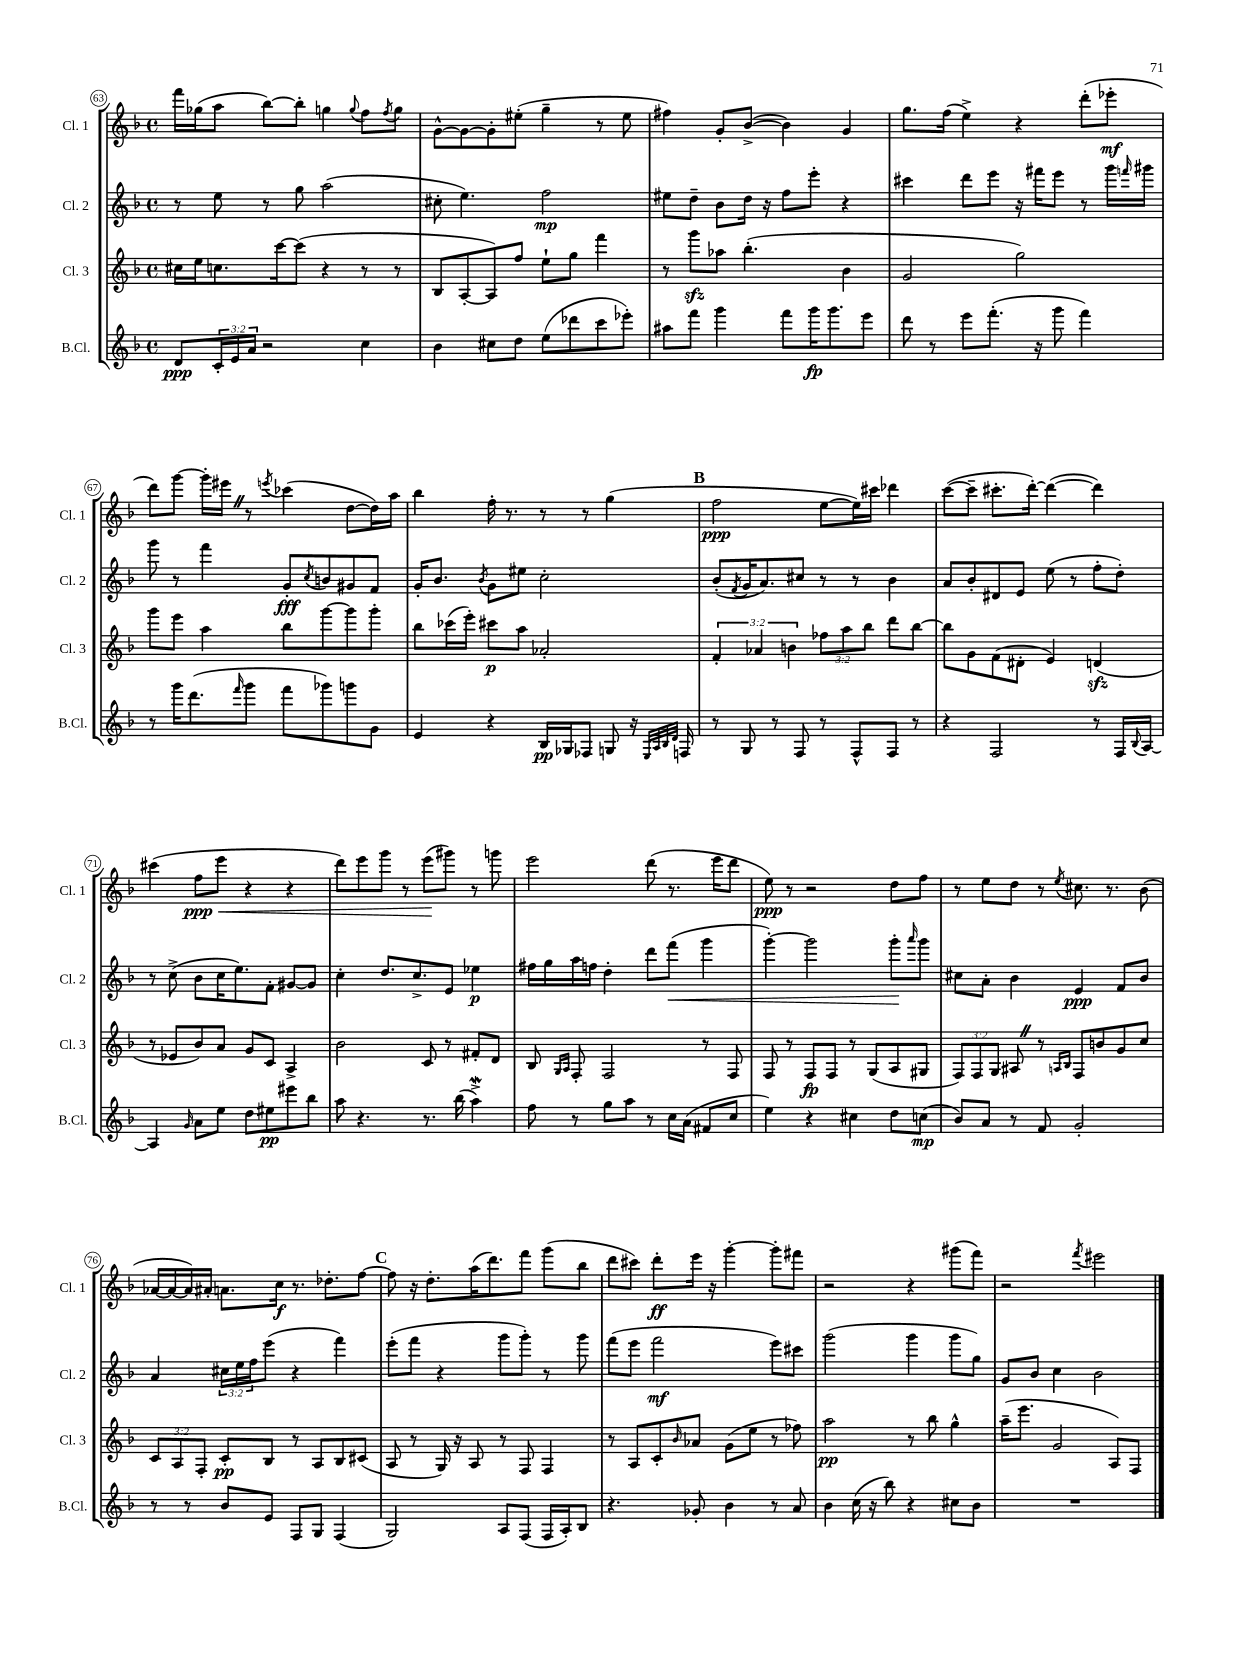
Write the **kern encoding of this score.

**kern	**kern	**kern	**kern
*staff4	*staff3	*staff2	*staff1
*clefG2	*clefG2	*clefG2	*clefG2
*k[b-]	*k[b-]	*k[b-]	*k[b-]
*M4/4	*M4/4	*M4/4	*M4/4
*met(c)	*met(c)	*met(c)	*met(c)
8d	16cc#	8r	16fff
.	16ee	.	(16gg-
24c'	8.cc	8ee	8aa
24e	.	.	.
24a	.	.	.
2r	.	8r	[8bb-)
.	[16ccc	.	.
.	(8ccc]	8gg	8bb-']
.	4r	(2aa	4gg
.	.	.	8qqgg
4cc	8r	.	8ff
.	.	.	8qff
.	8r	.	8gg
=	=	=	=
4b-	8B-	8cc#'	[8g^^
.	[8A'	4.ee)	8g_
8cc#	8A])	.	8g']
8dd	8ff	.	(8ee#'
(8ee	8ee`	2ff	4gg~
8ddd-	8gg	.	.
8ccc	4fff	.	8r
8eee-')	.	.	8ee#
=	=	=	=
8aa#	8r	8ee#	4ff#)
8fff	8ggg	8dd~	.
4ggg	8aa-	8b-	8g'
.	(4.bb-'	16dd	([8b-^
.	.	16r	.
8fff	.	8ff	4b-])
16ggg	.	8eee'	.
8.ggg	.	.	.
.	4b-	4r	4g
8eee	.	.	.
=	=	=	=
8ddd	2g	4ccc#	8.gg
8r	.	.	.
.	.	.	(16ff
8eee	.	8ddd	4ee^)
(8.fff'	.	8eee	.
.	2gg)	16r	4r
16r	.	16fff#	.
8ggg	.	8eee	.
4fff)	.	8r	(8ddd'
.	.	16ggg	8eee-'
.	.	16qqfff	.
.	.	16ggg#	.
=	=	=	=
8r	8ggg	8ggg	8ddd)
16ggg	8eee	8r	[8ggg
(8.ddd	.	.	.
.	4aa	4fff	16ggg']
.	.	.	16eee#
16qqfff	.	.	.
8ggg	.	.	8r
.	.	.	8qeee
8fff	8bb-	8g'	(4ccc-
.	.	8qcc	.
8ggg-)	[8ggg	8b	.
8ggg	8ggg]	8g#	[8dd
8g	8ggg'	8f	16dd])
.	.	.	16aa
=	=	=	=
4e	8bb-	16g'	4bb-
.	.	8.b-	.
.	(16ccc-	.	.
.	16eee')	.	.
.	.	8qb-	.
4r	8ccc#	8g	16ff'
.	.	.	8.r
.	8aa	8ee#	.
16B-	2a-'	2cc'	8r
16G-	.	.	.
8F-	.	.	8r
8G	.	.	(4gg
16r	.	.	.
32qqE	.	.	.
32qqA	.	.	.
32qqB-	.	.	.
32qqd	.	.	.
16F	.	.	.
=	=	=	=
8r	6f'	(8b-'	2ff
.	.	8qf	.
8G	.	16g	.
.	6a-	.	.
.	.	8.a)	.
8r	.	.	.
.	6b	.	.
8F	.	8cc#	.
8r	12ff-	8r	[8ee
.	12aa	.	.
8F^^	.	8r	16ee])
.	12bb-	.	.
.	.	.	16ccc#
8F	8ddd	4b-	4ddd-
8r	[8bb-	.	.
=	=	=	=
4r	8bb-]	8a	([8ccc
.	8g	8b-'	8ccc~]
2F	(8f	8d#	8.ccc#'
.	8d#'	8e	.
.	.	.	[16ddd')
.	4e)	(8ee	(4ddd_
.	.	8r	.
8r	(4d	8ff'	4ddd])
16F	.	8dd')	.
8qqB-	.	.	.
[16A	.	.	.
=	=	=	=
4A]	8r	8r	(4ccc#
.	8e-	(8cc^	.
16qqg	.	.	.
8a	8b-)	8b-	8ff
8ee	8a	16cc	8eee
.	.	8.ee)	.
8dd	8g	.	4r
8ee#	8c	8f'	.
8eee#	4A^	[8g#	4r
8bb-	.	8g#]	.
=	=	=	=
8aa	2b-	4cc'	8ddd)
4.r	.	.	8eee
.	.	8.dd	8ggg
.	.	.	8r
.	.	8.cc^	.
8.r	8c	.	(8eee
.	8r	8e	8ggg#)
(16bb-	.	.	.
4aa^)	8f#'	4ee-	8r
.	8d	.	8ggg
=	=	=	=
8ff	8B-	16ff#	2eee
.	.	16gg	.
.	16qqG	.	.
.	16qqA	.	.
8r	8F'	16aa	.
.	.	16ff	.
8gg	2F	4dd'	.
8aa	.	.	.
8r	.	8ddd	(8ddd
16cc	.	(8fff	8.r
(16a	.	.	.
8f#	8r	4ggg	.
.	.	.	16eee
8cc	8F	.	8ddd
=	=	=	=
4ee)	8F	[4ggg')	8ee)
.	8r	.	8r
4r	8F	2ggg]	2r
.	8F	.	.
4cc#	8r	.	.
.	(8G	.	.
8dd	8A	8ggg'	8dd
.	.	16qqaaa	.
(8cc	8G#	8ggg	8ff
=	=	=	=
8b-)	12F)	8cc#	8r
.	12F	.	.
8a	.	8a'	8ee
.	12G	.	.
8r	8A#	4b-	8dd
8f	8r	.	8r
.	16qqA	.	.
.	16qqB-	.	8qee
2g'	8F	4e	8.cc#
.	8b	.	.
.	.	.	8.r
.	8g	8f	.
.	8cc	8b-	(8b-
=	=	=	=
8r	12c	4a	[16a-
.	.	.	16a-_
.	12A	.	.
8r	.	.	16a-])
.	12F'	.	.
.	.	.	16a#'
8b-	8c'	24cc#	8.a
.	.	24ee	.
.	.	24ff	.
8e	8B-	(8eee	.
.	.	.	16cc
8F	8r	4r	8.r
8G	8A	.	.
.	.	.	8.dd-'
(4F	8B-	4fff)	.
.	(8c#	.	[8ff
=	=	=	=
2G)	8A	(8eee'	8ff]
.	8r	8fff	16r
.	.	.	8.dd'
.	16G)	4r	.
.	16r	.	.
.	8A	.	(16aa
.	.	.	8.ddd)
8A	8r	8ggg	.
(8F	8F	8ggg')	8fff
16F	4F	8r	(8ggg
16A')	.	.	.
8B-	.	8ggg	8bb-
=	=	=	=
4.r	8r	(8fff	8ddd
.	8A	8eee	8ccc#)
.	8c'	2fff	8ddd'
.	16qqb-	.	.
8g-'	8a-	.	16eee
.	.	.	16r
4b-	(8g	.	[4ggg'
.	8ee	.	.
8r	8r	8eee)	8ggg']
8a	8ff-)	8ccc#	8fff#
=	=	=	=
4b-	2aa	(2ggg	2r
(16cc	.	.	.
16r	.	.	.
8bb-)	.	.	.
4r	8r	4ggg	4r
.	8bb-	.	.
8cc#	4gg^^	8ggg	(8ggg#
8b-	.	8gg)	8fff)
=	=	=	=
1r	(16aa~	8g	2r
.	8.eee	.	.
.	.	8b-	.
.	2g	4cc	.
.	.	.	8qfff
.	.	2b-	2eee#
.	8A)	.	.
.	8F	.	.
==	==	==	==
*-	*-	*-	*-
